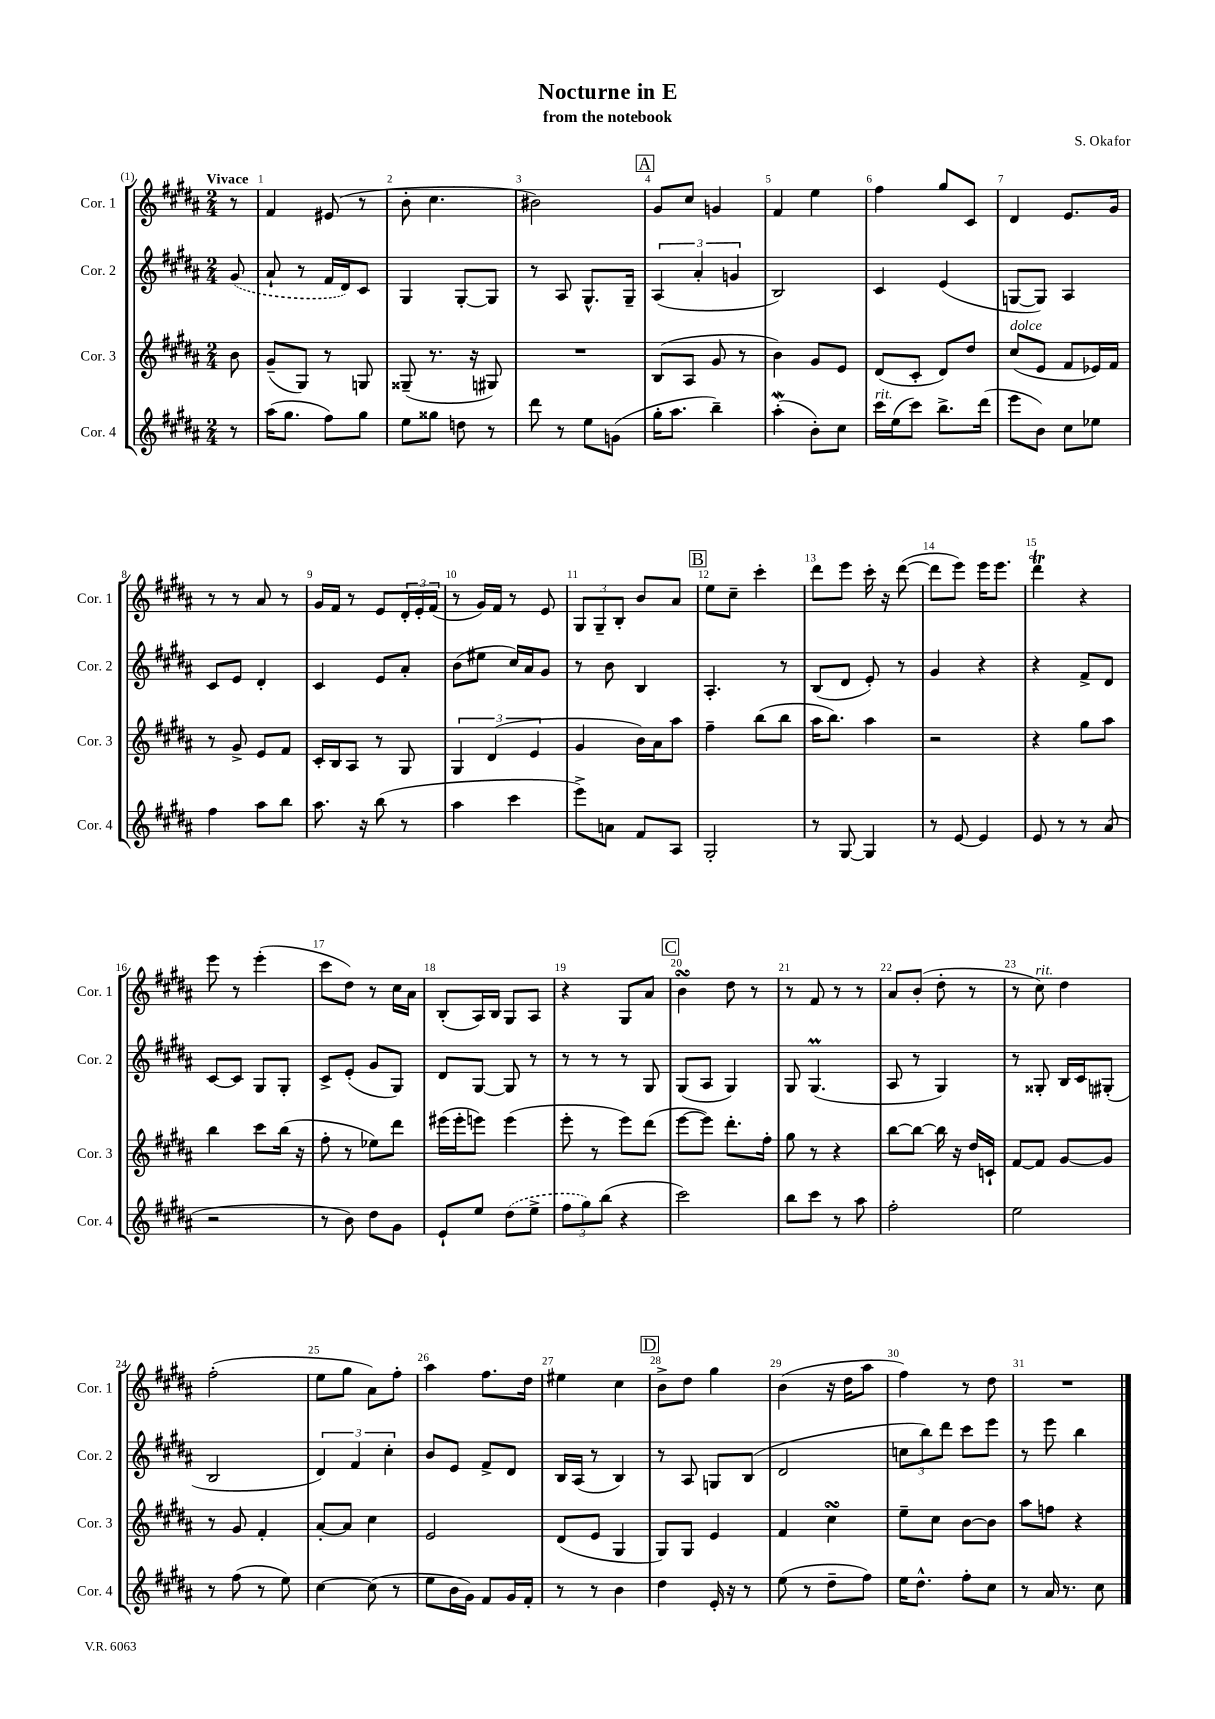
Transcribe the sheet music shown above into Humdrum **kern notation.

**kern	**kern	**kern	**kern
*part4	*part3	*part2	*part1
*staff4	*staff3	*staff2	*staff1
*I"Cor. 4	*I"Cor. 3	*I"Cor. 2	*I"Cor. 1
*I'Cor. 4	*I'Cor. 3	*I'Cor. 2	*I'Cor. 1
*clefG2	*clefG2	*clefG2	*clefG2
*k[f#c#g#d#a#]	*k[f#c#g#d#a#]	*k[f#c#g#d#a#]	*k[f#c#g#d#a#]
*M2/4	*M2/4	*M2/4	*M2/4
=	=	=	=
!	!	!	!LO:TX:a:B:t=Vivace
8r	8b\	(8g#/	8r
=1	=1	=1	=1
(16aa#\KL	(8g#~/L	8a#`/	4f#/
8.gg#\J	.	.	.
.	8G#/J)	8r	.
8ff#\L)	8r	16f#/LL	(8e#X/
.	.	16d#/J)	.
8gg#\J	8Gn/	8c#/J	8r
=2	=2	=2	=2
8ee\L	(8G##X~/	4G#/	8b'\
8gg##X\J	8.r	.	4.cc#\
8ddn\	.	[8G#'/L	.
.	16r	.	.
8r	8G#X/)	8G#/J]	.
=3	=3	=3	=3
8ddd#\	2r	8r	2b#X\)
8r	.	8A#/	.
8ee\L	.	8.G#^^/L	.
(8gn\J	.	.	.
.	.	16G#~/Jk	.
!!LO:REH:place=s1:t=A
=4	=4	=4	=4
16gg#'\KL	(8B/L	(6A#/	8g#/L
8.aa#\J	.	.	.
.	8A#/J	.	8cc#/J
.	.	6a#'/	.
4bb~\)	8g#/	.	4gn/
.	.	6gn/	.
.	8r	.	.
=5	=5	=5	=5
(4aa#W'\	4b\)	2B/)	4f#/
8b'\L)	8g#/L	.	4ee\
8cc#\J	8e/J	.	.
=6	=6	=6	=6
!LO:TX:a:i:t=rit.	!	!	!
16ccc#\LL	(8d#/L	4c#/	4ff#\
(16ee\J	.	.	.
8ccc#\J)	8c#'/J	.	.
8.bb^\L	8d#/L)	(4e/	8gg#/L
.	8dd#/J	.	8c#/J
(16ddd#\Jk	.	.	.
=7	=7	=7	=7
!	!LO:TX:a:i:t=dolce	!	!
8eee\L	(8cc#/L	[8Gn/L	4d#/
8b\J)	8e/J	8G/J])	.
8cc#\L	8f#/L	4A#/	8.e/L
8ee-X\J	16e-X/L)	.	.
.	16f#/JJ	.	16g#/Jk
!!LO:LB:g=z
=8	=8	=8	=8
4ff#\	8r	8c#/L	8r
.	8g#^/	8e/J	8r
8aa#\L	8e/L	4d#'/	8a#/
8bb\J	8f#/J	.	8r
=9	=9	=9	=9
8.aa#\	16c#'/LL	4c#/	16g#/LL
.	16B/J	.	16f#/JJ
.	8A#/J	.	8r
16r	.	.	.
(8bb\	8r	8e/L	8e/L
8r	8G#/	8a#'/J	24d#'/L
.	.	.	24e'/
.	.	.	(24f#/JJ
=10	=10	=10	=10
4aa#\	6G#/	(8b\L	8r
.	.	8ee#X\J	16g#/LL)
.	(6d#/	.	.
.	.	.	16f#/JJ
4ccc#\	.	16cc#/LL)	8r
.	.	16a#/J	.
.	6e/	.	.
.	.	8g#/J	8e/
=11	=11	=11	=11
8eee^\L)	4g#/	8r	12G#/L
.	.	.	12G#~/
8an\J	.	8b\	.
.	.	.	12B'/J
8f#/L	16b\LL)	4B/	8b/L
.	16a#\J	.	.
8A#/J	8aa#\J	.	8a#/J
!!LO:REH:place=s1:t=B
=12	=12	=12	=12
2G#'/	4ff#~\	4.A#'/	8ee\L
.	.	.	8cc#~\J
.	(8bb\L	.	4ccc#'\
.	8bb\J	8r	.
=13	=13	=13	=13
8r	16aa#\KL	(8B/L	8ddd#\L
.	8.bb\J)	.	.
[8G#/	.	8d#/J	8eee\J
4G#/]	4aa#\	8e'/)	16ccc#'\
.	.	.	16r
.	.	8r	([8ddd#\
=14	=14	=14	=14
8r	2r	4g#/	8ddd#\L]
[8e/	.	.	8eee\J)
4e/]	.	4r	16eee\KL
.	.	.	8.eee\J
=15	=15	=15	=15
8e/	4r	4r	4ddd#t\
8r	.	.	.
8r	8gg#\L	8f#^/L	4r
(8a#/	8aa#\J	8d#/J	.
!!LO:LB:g=z
=16	=16	=16	=16
2r	4bb\	[8c#/L	8eee\
.	.	8c#/J]	8r
.	8ccc#\L	8G#/L	(4eee'\
.	(16bb\Jk	8G#'/J	.
.	16r	.	.
=17	=17	=17	=17
8r	8ff#'\	8c#^/L	8ccc#\L
8b\)	8r	(8e'/J	8dd#\J)
8dd#\L	8ee-X\L)	8g#/L	8r
8g#\J	8ddd#\J	8G#/J)	16cc#\LL
.	.	.	16a#\JJ
=18	=18	=18	=18
8e`/L	(16eee#X\LL	8d#/L	(8B'/L
.	16eee#'\J	.	.
8ee/J	8eeen\J)	[8G#/J	16A#/L)
.	.	.	16B/JJ
(8dd#\L	(4eee\	8G#/]	8G#/L
8ee^\J	.	8r	8A#/J
=19	=19	=19	=19
12ff#\L	8eee'\	8r	4r
12gg#\)	.	.	.
.	8r	8r	.
(12bb\J	.	.	.
4r	8eee\L)	8r	8G#/L
.	(8ddd#\J	8G#/	8a#/J
!!LO:REH:place=s1:t=C
=20	=20	=20	=20
2ccc#\)	[8eee\L	(8G#/L	4bsSSs\
.	8eee\J])	8A#/J	.
.	8.ddd#'\L	4G#/)	8dd#\
.	.	.	8r
.	16ff#'\Jk	.	.
=21	=21	=21	=21
8bb\L	8gg#\	8G#/	8r
8ccc#\J	8r	(4.G#M/	8f#/
8r	4r	.	8r
8aa#\	.	.	8r
=22	=22	=22	=22
2ff#'\	[8bb\L	8A#/	8a#/L
.	8bb\J_	8r	(8b'/J
.	16bb\]	4G#/)	8dd#'\
.	16r	.	.
.	16dd#/LL	.	8r
.	16cn`/JJ	.	.
=23	=23	=23	=23
2ee\	[8f#/L	8r	8r
!	!	!	!LO:TX:a:i:t=rit.
.	8f#/J]	8G##X'/	8cc#\)
.	[8g#/L	16B/LL	4dd#\
.	.	16c#/J	.
.	8g#/J]	(8G#X'/J	.
!!LO:LB:g=z
=24	=24	=24	=24
8r	8r	2B/	(2ff#'\
(8ff#\	8g#/	.	.
8r	4f#'/	.	.
8ee\)	.	.	.
=25	=25	=25	=25
[4cc#\	[8a#'/L	6d#/)	8ee\L
.	8a#/J]	.	8gg#\J
.	.	6f#/	.
(8cc#\]	4cc#\	.	8a#\L)
.	.	6cc#'\	.
8r	.	.	8ff#'\J
=26	=26	=26	=26
8ee\L	2e/	8b/L	4aa#\
16b\L	.	8e/J	.
16g#\JJ)	.	.	.
8f#/L	.	8f#^/L	8.ff#\L
16g#/L	.	8d#/J	.
16f#'/JJ	.	.	16dd#\Jk
=27	=27	=27	=27
8r	(8d#/L	16B/LL	4ee#X\
.	.	(16A#/JJ	.
8r	8e/J	8r	.
4b\	4G#/	4B/)	4cc#\
!!LO:REH:place=s1:t=D
=28	=28	=28	=28
4dd#\	8G#/L)	8r	8b^\L
.	8G#/J	8A#/	8dd#\J
16e'/	4e/	8Gn/L	4gg#\
16r	.	.	.
8r	.	(8B/J	.
=29	=29	=29	=29
(8ee\	4f#/	2d#/	(4b\
8r	.	.	.
8dd#~\L	4cc#sSSS\	.	16r
.	.	.	16dd#\KL
8ff#\J)	.	.	8aa#\J
=30	=30	=30	=30
16ee\KL	8ee~\L	12ccn\L	4ff#\)
8.dd#^^\J	.	.	.
.	.	12bb\)	.
.	8cc#\J	.	.
.	.	12ddd#\J	.
8ff#'\L	[8b\L	8ccc#\L	8r
8cc#\J	8b\J]	8eee\J	8dd#\
=31	=31	=31	=31
8r	8aa#\L	8r	2r
16a#/	8ffn\J	8eee\	.
8.r	.	.	.
.	4r	4bb\	.
8cc#\	.	.	.
==	==	==	==
*-	*-	*-	*-
